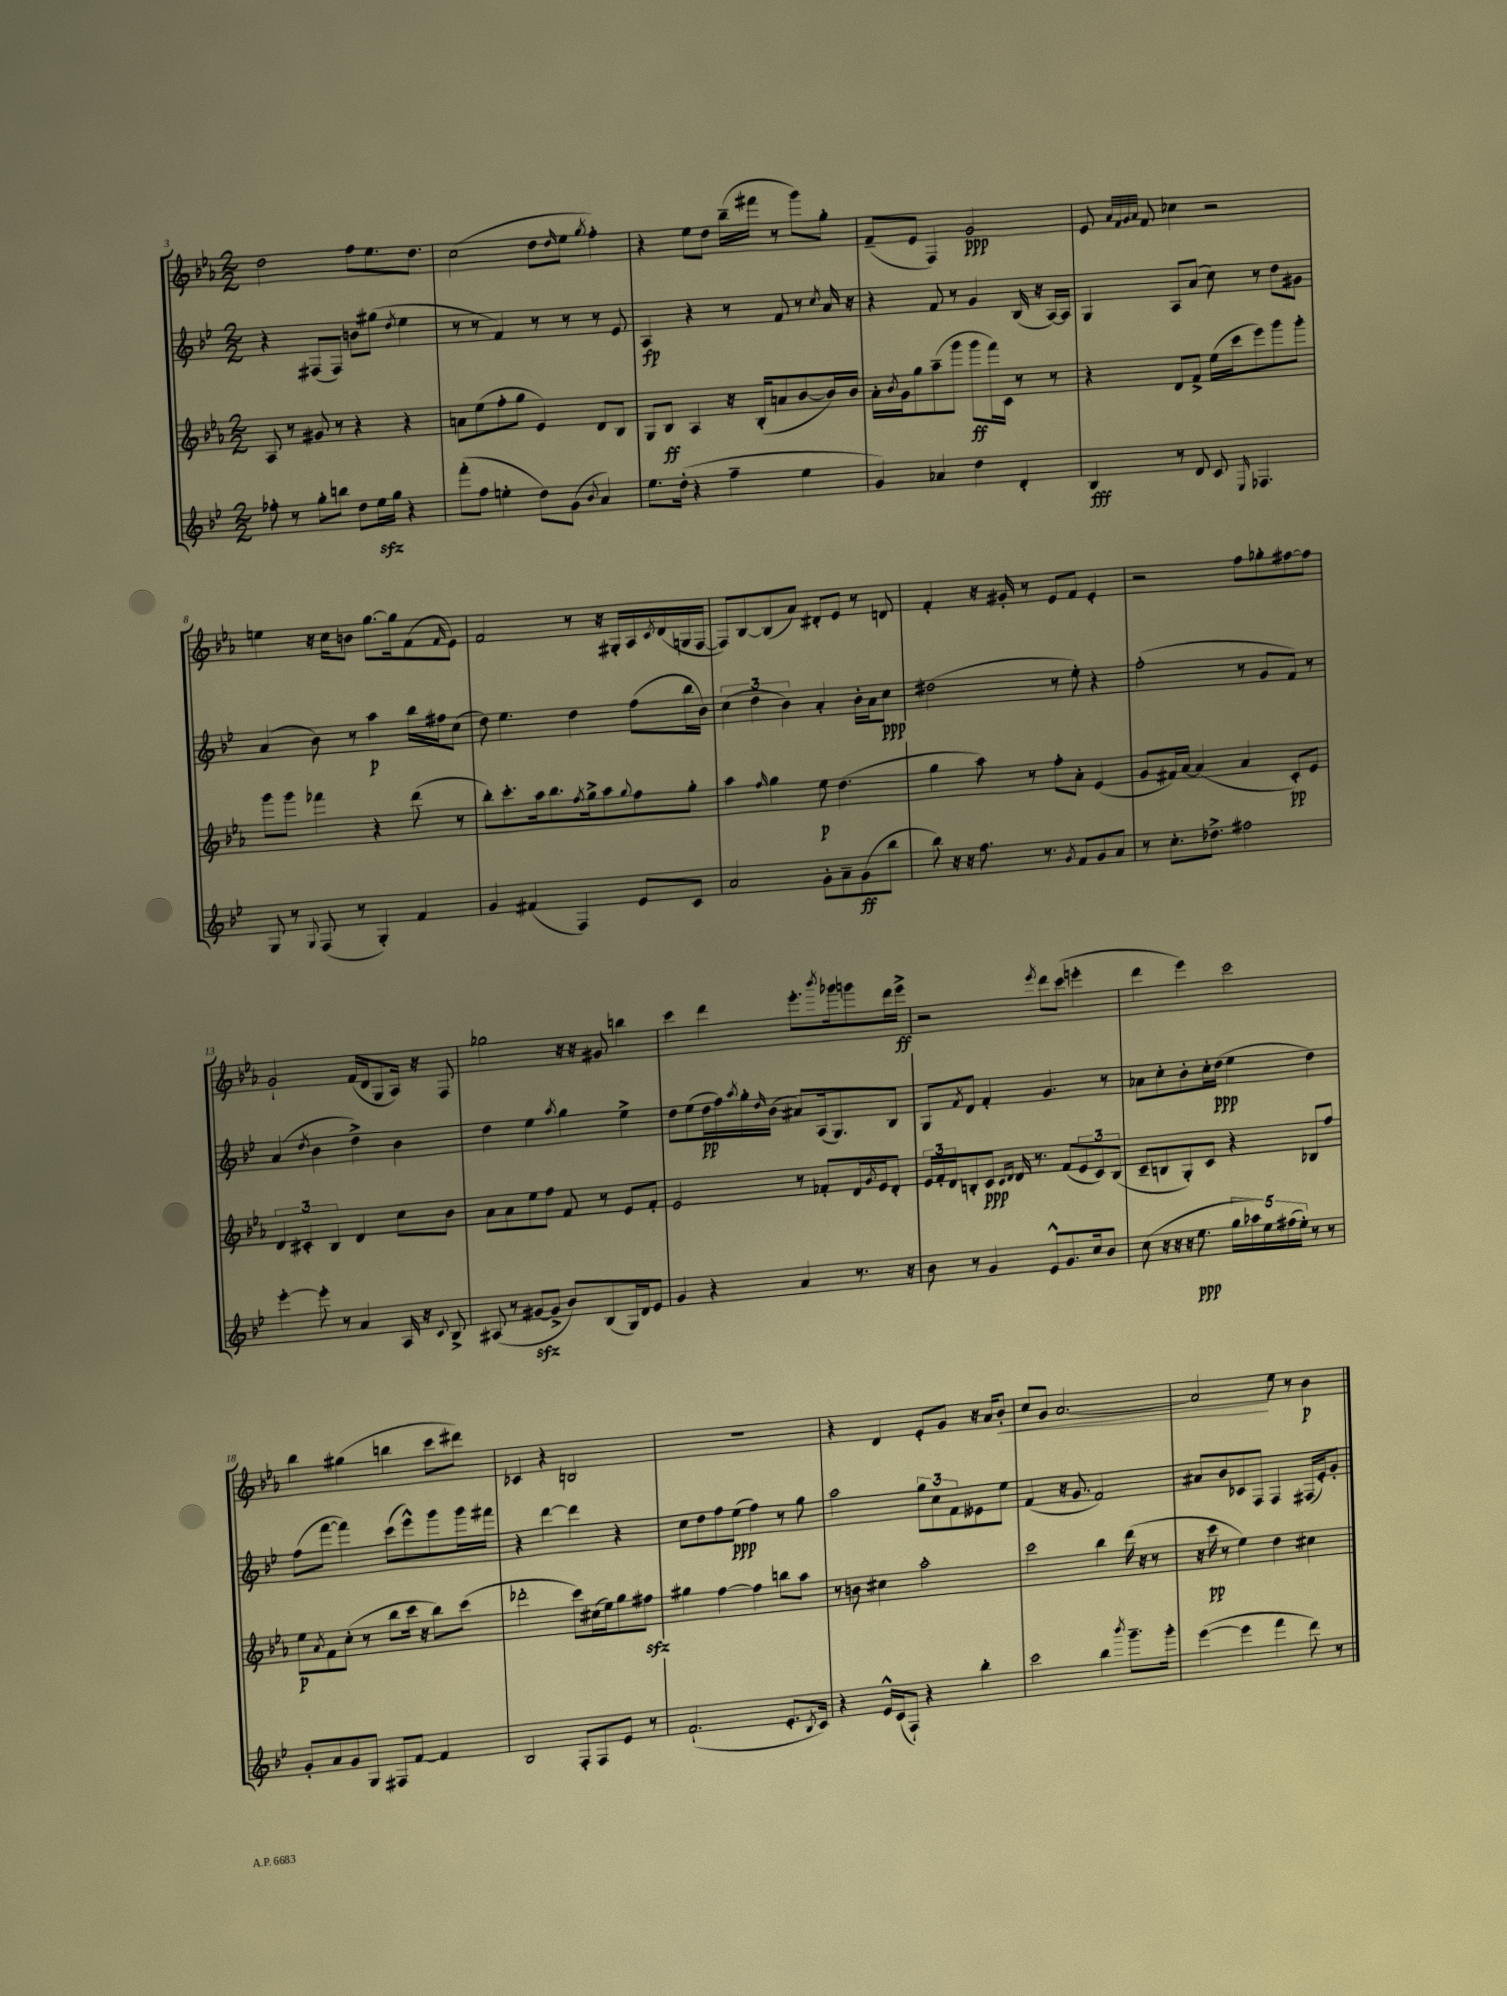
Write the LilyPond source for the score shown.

<<
\new StaffGroup <<
\new Staff = "s0" {
    \clef treble \key ees \major \numericTimeSignature \time 2/2
    d''2 f''8 ees''8. d''8. |
    c''2( d''8 \grace { d''16 } ees''8 \acciaccatura { g''8 } f''4-.) |
    r4 ees''8 d''8 bes''16--( fis'''16 r8 g'''8) g''8-. |
    f'8--( ees'8 f4) g'2\ppp |
    ees'8 \grace { aes'32 f'32 g'32 aes'32 } f'8 ces''4 r2 |
    e''4 r16 c''16 b'8 g''8.~ g''16 f'8( \grace { f'16 } ees'8) |
    f'2 r8 r16 gis16-. aes16 \acciaccatura { c'8 } d'16( g16 f16~ |
    f8) bes8~ bes8( aes'8) dis'8-. ees'8 r8 d'8 |
    f'4-. r16 gis'16-. r8 ees'8 f'8 ees'4-. |
    r2 f''8 ges''8-. fis''8~ fis''8 |
    g'2-! f'16( d'16 g8 aes16) r16 f8 |
    ges''2 r16 r16 gis'8 b''4 |
    c'''4 d'''4 ees'''8.-. \acciaccatura { bes'''8 } ges'''16 g'''8 d'''16 ees'''16->\ff |
    r2 \acciaccatura { ees'''8 } d'''8 c'''8( e'''4-. |
    d'''4 ees'''4) c'''2 |
    bes''4 gis''4( b''4 c'''8 dis'''8) |
    ces'4 r4 b2 |
    R1 |
    r4 d'4 ees'8-. g'8 r16 aes'16 bes'8-.\< |
    c''8 g'8 aes'2.~ |
    aes'2\! ees''8 r8 bes'4\p \bar "|." |
}
\new Staff = "s1" {
    \clef treble \key bes \major \numericTimeSignature \time 2/2
    r4 fis8( fis8) b'8 gis''8( \acciaccatura { d''8 } ees''4 |
    r8 r8 f'4) r8 r8 r8 ees'8 |
    a4\fp r4 r8 f'8 r8 \acciaccatura { c''8 } a'16 r16 |
    r4 f'8 r8 g'4 bes16( r16 a16~) a16 |
    g4 a8 a'8( c''8) r8 d''8 gis'8 |
    a'4( bes'8) r8 a''4\p bes''16 fis''16 c''8( |
    d''8) ees''4. d''4 f''8( bes''16 bes'16) |
    \tuplet 3/2 { c''4( d''4 bes'4) } a'4-. bes'16-. a'16 c''8\ppp |
    dis''2( r8 ees''8-.) r4 |
    f''2-.( r8 g'8 f'8) r8 |
    a'4( \acciaccatura { d''8 } bes'4 d''4->) bes'4 |
    d''4 ees''4 \acciaccatura { a''8 } g''4 ees''4-> |
    d''8 ees''8( d''16\pp f''16) \acciaccatura { a''8 } g''16-. \grace { d''16 } bes'16( ais'8) a16( g8.) bes8 |
    g8 \acciaccatura { f'8 } d'8 f'4-. g'4. r8 |
    aes'8 c''8-. bes'8-. c''16-. d''16\ppp( ees''4 d''4) |
    f''8( f'''8~ f'''4) c'''8( ees'''8-^) g'''8 g'''16 fis'''16 |
    r4 d'''4~ d'''4 r4 |
    c''8 d''8 f''8 ees''8\ppp( f''4) r8 g''8 |
    a''2 \tuplet 3/2 { g''8 c''8 f'8 } eeses'8 ees''8 |
    f'4( r16 g'8. f'2) |
    ais'8 bes'8 ces'8 f8 f4 fis16( ees'16-.) g'8-. \bar "|." |
}
\new Staff = "s2" {
    \clef treble \key ees \major \numericTimeSignature \time 2/2
    aes8 r8 gis'8 r8 r4 r4 |
    a'8 ees''8( f''8-. g''8 ees'4) d'8 bes8 |
    g8 bes8\ff aes4 r16 bes16-.( a'8 bes'8~ bes'16) bes'16 |
    aes'16-. \acciaccatura { bes'8 } g'16 g''8 aes''8--( g'''8 g'''8\ff f'''16) c'16 r8 r8 |
    r4 d'8 f'8-> ees''16( c'''16 ees'''8) g'''8 g'''8-. |
    g'''8 g'''8 fes'''4 r4 d'''8( r8 |
    bes''8-.) c'''8.-. aes''16 bes''8. \acciaccatura { f''8 } g''16-> aes''8 \appoggiatura { g''8 } f''8 g''8-. |
    aes''4 \grace { f''16 } g''4 ees''8\p d''4.( |
    g''4 aes''8) r8 f''8-. aes'8-. ees'4( |
    g'8 fis'16) aes'16~ aes'4( aes'4 c'8-.\pp) ees'8 |
    \tuplet 3/2 { d'4 cis'4-. bes4 } d'4 c''8 bes'8 |
    aes'8 aes'8 ees''8 f''8 f'8 r8 ees'8 f'8-. |
    ees'2 r8 fes'8-. d'16 \acciaccatura { g'8 } ees'16 d'8-. |
    \tuplet 3/2 { ees'16 f'16-. d'16 } b8-. c'8\ppp \grace { c'16 d'16 } d'16 r8. f'8( \tuplet 3/2 { ees'8 c'8) b8( } |
    c'8-- b8 g8-.) c'8 r4 bes8 f''8 |
    ees''8\p \acciaccatura { aes'8 } f'8 c''8-.( r8 bes''8 c'''16 r16 bes''8) c'''8( |
    des'''2-. c'''8) cis''16( ees''16) g''8 fis''8\sfz |
    gis''4 f''4~ f''4 b''8 aes''8 |
    r8 b'8 cis''4 aes''2-. |
    c'''2 bes''4 d'''16( r16 r8 |
    r16 c'''16\pp r8 ees''4) d''4 cis''4 \bar "|." |
}
\new Staff = "s3" {
    \clef treble \key bes \major \numericTimeSignature \time 2/2
    fes''8-. r8 g''8-. b''8 d''8 ees''16\sfz g''16 r4 |
    f'''8-.( f''8 e''4-. d''8) g'8( \appoggiatura { bes'8 } a'4) |
    ees''8. d''16-.( r4 f''4-- ees''4 |
    g'4) aes'4 d''4 d'4-. |
    bes4\fff r8 d'8 c'8 \grace { ees16 } fes4. |
    g8 r8 \appoggiatura { g8 } f8( r8 g4-.) f'4 |
    g'4 fis'4( f4) ees'8 c'8 |
    a'2 g'8-. a'8-- g'8\ff( bes''8 |
    bes''8) r16 r16 f''8. r8. \acciaccatura { g'8 } f'8 g'8 a'8 |
    r8 c''8.-. des''8.-> fis''2 |
    ees'''4~-. ees'''8-. r8 a'4 a16 r16 \appoggiatura { c'8 } bes8-> |
    ais8( r8 gis'8~\sfz gis'8-> bes'8) bes8( g16) d'16 ees'8 |
    g'4 r4 a'4 r8. r16 |
    bes'8 r8 g'4 ees'8-^ g'8. c''16 bes'8 |
    c''8( r16 r16 r16 ees''8.\ppp \tuplet 5/4 { g''16 aes''16) ees''16 fis''16( ees''16-.) } r8 r8 |
    g'8-. a'8 g'8 g8 fis8 f'8~ f'4 |
    bes2 f8-. f8 ees'8 r8 |
    f'2.-!( ees'8.-. \acciaccatura { bes8 } c'16) |
    r4 ees'16-^ c'16( f8-!) r4 bes''4-. |
    c'''2 bes''4 \acciaccatura { bes'''8 } g'''8.-- g'''16-. |
    ees'''4~( ees'''4 f'''4 d'''8) r8 \bar "|." |
}
>>
>>
\layout { \context { \Score currentBarNumber = #3 } }
